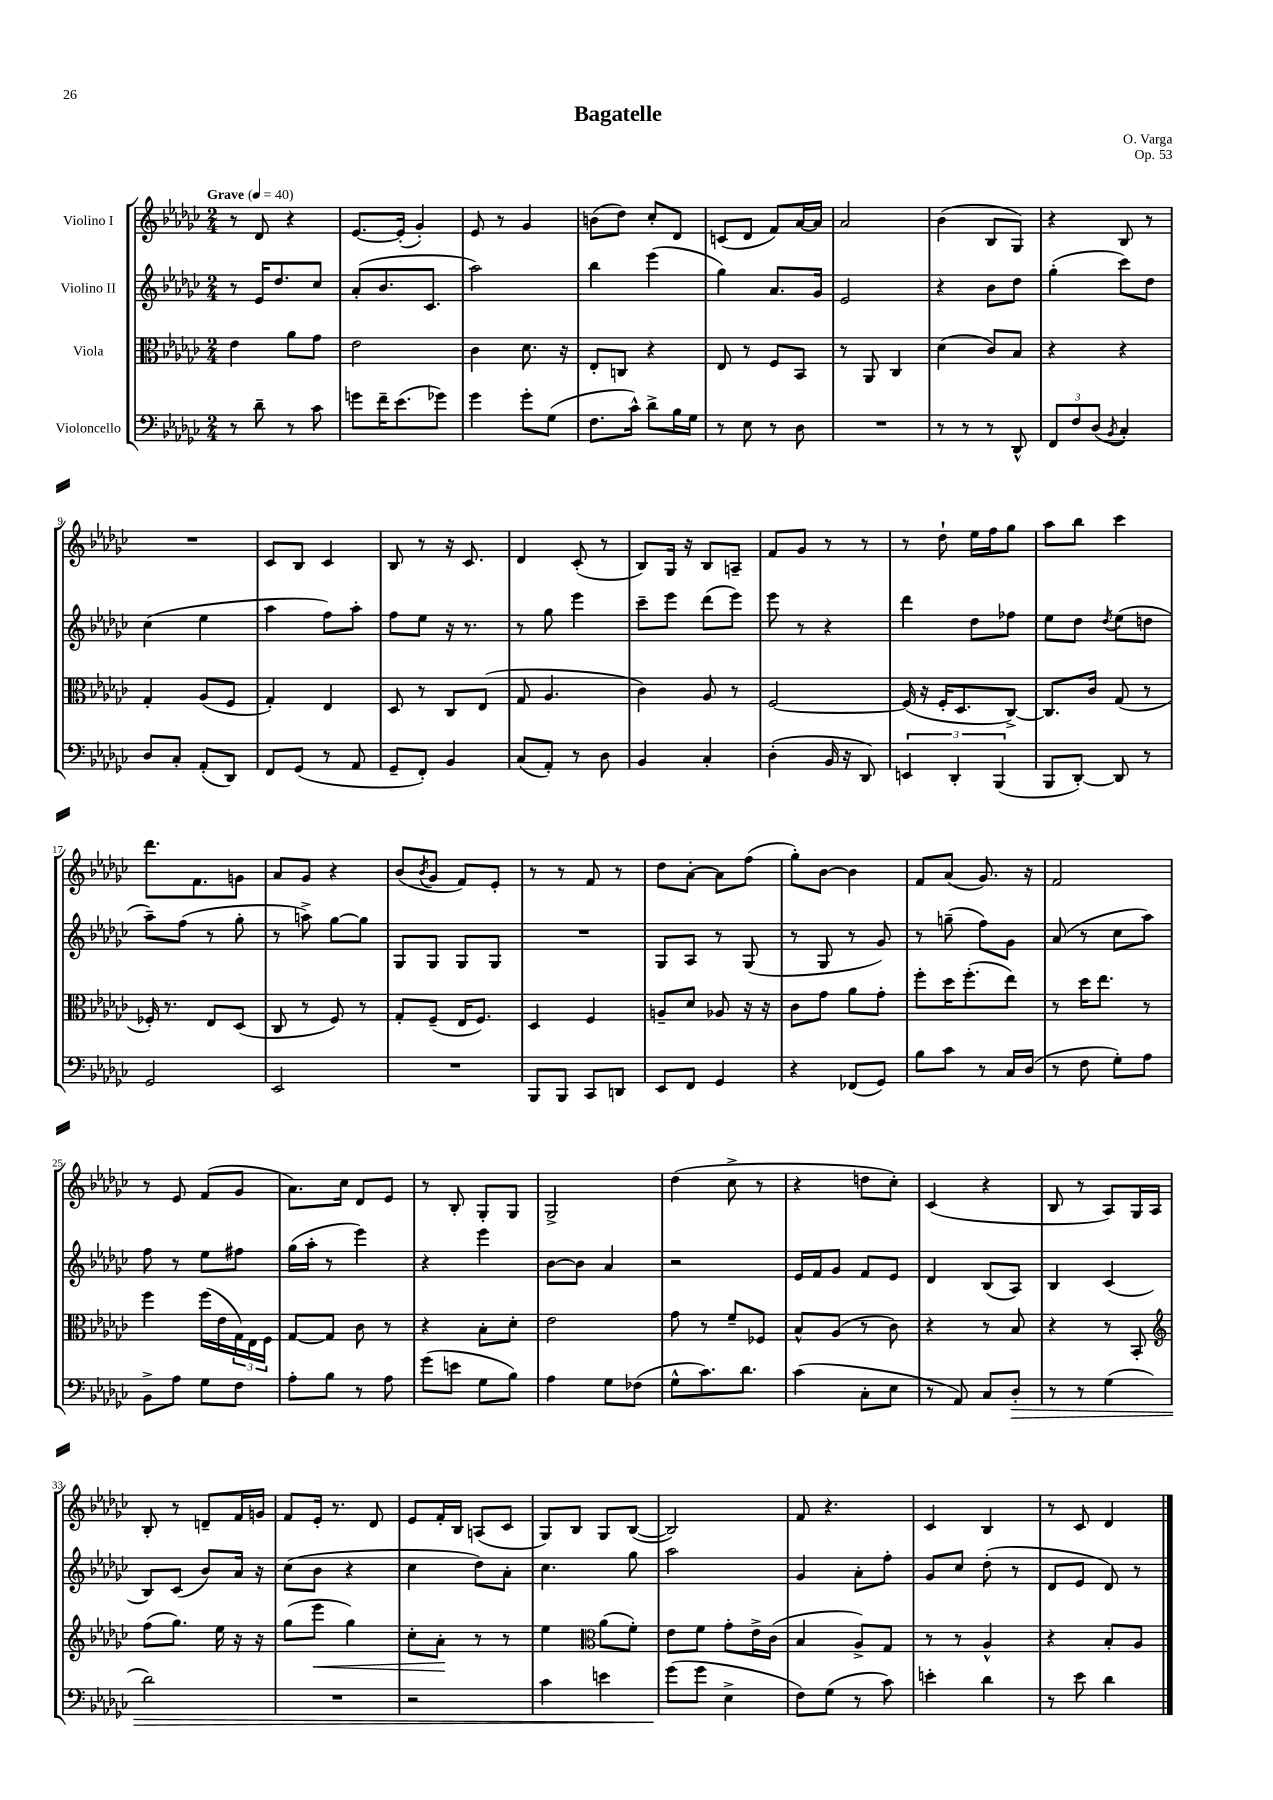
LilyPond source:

\header { title = "Bagatelle" composer = "O. Varga" opus = "Op. 53" }
<<
\new StaffGroup <<
\new Staff = "s0" \with { instrumentName = "Violino I" } {
    \clef treble \key ges \major \numericTimeSignature \time 2/4 \tempo "Grave" 4 = 40
    r8 des'8 r4 |
    ees'8.~ ees'16-.( ges'4-.) |
    ees'8 r8 ges'4 |
    b'8( des''8) ces''8-. des'8 |
    c'8( des'8 f'8) aes'16~ aes'16 |
    aes'2 |
    bes'4( bes8 ges8) |
    r4 bes8 r8 |
    R2 |
    ces'8 bes8 ces'4 |
    bes8 r8 r16 ces'8. |
    des'4 ces'8-.( r8 |
    bes8) ges16 r16 bes8 a8-- |
    f'8 ges'8 r8 r8 |
    r8 des''8-! ees''16 f''16 ges''8 |
    aes''8 bes''8 ces'''4 |
    des'''8. f'8. g'8 |
    aes'8 ges'8 r4 |
    bes'8( \acciaccatura { bes'8 } ges'8 f'8) ees'8-. |
    r8 r8 f'8 r8 |
    des''8 aes'8~-. aes'8 f''8( |
    ges''8-.) bes'8~ bes'4 |
    f'8 aes'8( ges'8.) r16 |
    f'2 |
    r8 ees'8 f'8( ges'8 |
    aes'8.) ces''16 des'8 ees'8 |
    r8 bes8-. ges8-. ges8 |
    ges2-> |
    des''4( ces''8-> r8 |
    r4 d''8 ces''8-.) |
    ces'4( r4 |
    bes8 r8 aes8) ges16 aes16 |
    bes8-. r8 d'8-- f'16 g'16 |
    f'8 ees'16-. r8. des'8 |
    ees'8 f'16-. bes16 a8( ces'8 |
    ges8) bes8 ges8 bes8~( |
    bes2) |
    f'8 r4. |
    ces'4 bes4 |
    r8 ces'8 des'4 \bar "|." |
}
\new Staff = "s1" \with { instrumentName = "Violino II" } {
    \clef treble \key ges \major \numericTimeSignature \time 2/4
    r8 ees'16 des''8. ces''8 |
    aes'8-.( bes'8. ces'8. |
    aes''2) |
    bes''4 ees'''4( |
    ges''4) aes'8. ges'16 |
    ees'2 |
    r4 bes'8 des''8 |
    ges''4-.( ces'''8) des''8 |
    ces''4( ees''4 |
    aes''4 f''8) aes''8-. |
    f''8 ees''8 r16 r8. |
    r8 ges''8 ees'''4 |
    ces'''8-- ees'''8 des'''8( ees'''8) |
    ees'''8 r8 r4 |
    des'''4 des''8 fes''8 |
    ees''8 des''8 \acciaccatura { des''8 } ees''8( d''8 |
    aes''8--) f''8( r8 ges''8-. |
    r8 a''8->) ges''8~ ges''8 |
    ges8 ges8 ges8 ges8 |
    R2 |
    ges8 aes8 r8 ges8( |
    r8 ges8 r8 ges'8) |
    r8 g''8--( f''8) ges'8 |
    aes'8( r8 ces''8 aes''8) |
    f''8 r8 ees''8 fis''8 |
    ges''16( aes''16-. r8 ees'''4) |
    r4 ees'''4 |
    bes'8~ bes'8 aes'4 |
    r2 |
    ees'16 f'16 ges'8 f'8 ees'8 |
    des'4 bes8( aes8) |
    bes4 ces'4( |
    bes8) ces'8( bes'8) aes'16 r16 |
    ces''8( bes'8 r4 |
    ces''4 des''8) aes'8-. |
    ces''4. ges''8 |
    aes''2 |
    ges'4 aes'8-. f''8-. |
    ges'8 ces''8 des''8-.( r8 |
    des'8 ees'8 des'8) r8 \bar "|." |
}
\new Staff = "s2" \with { instrumentName = "Viola" } {
    \clef alto \key ges \major \numericTimeSignature \time 2/4
    ees'4 aes'8 ges'8 |
    ees'2 |
    ces'4 des'8. r16 |
    ees8-. c8 r4 |
    ees8 r8 f8 bes,8 |
    r8 aes,8 ces4 |
    des'4( ces'8) bes8 |
    r4 r4 |
    ges4-. aes8( f8 |
    ges4-.) ees4 |
    des8 r8 ces8 ees8( |
    ges8 aes4. |
    ces'4) aes8 r8 |
    f2~ |
    f16( r16 f16-. des8. ces8~->) |
    ces8. ces'16 ges8( r8 |
    fes16-.) r8. ees8 des8( |
    ces8 r8 f8) r8 |
    ges8-. f8--( ees16 f8.) |
    des4 f4 |
    a8-- des'8 aes8 r16 r16 |
    ces'8 ges'8 aes'8 ges'8-. |
    f''8-. des''16 f''8.-.( ees''8) |
    r8 des''16 ees''8. r8 |
    f''4 f''16( ees'16 \tuplet 3/2 { ges16) ees16 f16 } |
    ges8~ ges8 ces'8 r8 |
    r4 bes8-. des'8-. |
    ees'2 |
    ges'8 r8 f'8-- fes8 |
    bes8-^ aes8( r8 ces'8) |
    r4 r8 bes8 |
    r4 r8 bes,8-. |
    \clef treble f''8( ges''8.) ees''16 r16 r16 |
    ges''8( ees'''8\< ges''4) |
    ces''8-. aes'8-.\! r8 r8 |
    ees''4 \clef alto aes'8( f'8-.) |
    ees'8 f'8 ges'8-. ees'16-> ces'16( |
    bes4 aes8->) ges8 |
    r8 r8 aes4-^ |
    r4 bes8-. aes8 \bar "|." |
}
\new Staff = "s3" \with { instrumentName = "Violoncello" } {
    \clef bass \key ges \major \numericTimeSignature \time 2/4
    r8 des'8-- r8 ces'8 |
    g'8 f'16-- ees'8.( ges'8) |
    ges'4 ges'8-. ges8( |
    f8. ces'16-^) des'8-> bes16 ges16 |
    r8 ees8 r8 des8 |
    R2 |
    r8 r8 r8 des,8-^ |
    \tuplet 3/2 { f,8 f8 des8( } \acciaccatura { bes,8 } ces4-.) |
    des8 ces8-. aes,8-.( des,8) |
    f,8 ges,8( r8 aes,8 |
    ges,8-- f,8-.) bes,4 |
    ces8( aes,8-.) r8 des8 |
    bes,4 ces4-. |
    des4-.( bes,16 r16 des,8) |
    \tuplet 3/2 { e,4 des,4-. bes,,4( } |
    bes,,8 des,8~-.) des,8 r8 |
    ges,2 |
    ees,2 |
    R2 |
    bes,,8 bes,,8 ces,8 d,8 |
    ees,8 f,8 ges,4 |
    r4 fes,8( ges,8) |
    bes8 ces'8 r8 ces16 des16( |
    r8 f8 ges8-.) aes8 |
    bes,8-> aes8 ges8 f8 |
    aes8-. bes8 r8 aes8 |
    ges'8( e'8 ges8 bes8) |
    aes4 ges8 fes8( |
    ges8-^ ces'8.) des'8. |
    ces'4( ces8-. ees8 |
    r8 aes,8) ces8 des8-.\> |
    r8 r8 ges4( |
    des'2) |
    R2 |
    r2 |
    ces'4 e'4 |
    ges'8\!( ges'8 ees4-> |
    f8) ges8( r8 ces'8) |
    e'4-. des'4 |
    r8 ees'8 des'4 \bar "|." |
}
>>
>>
